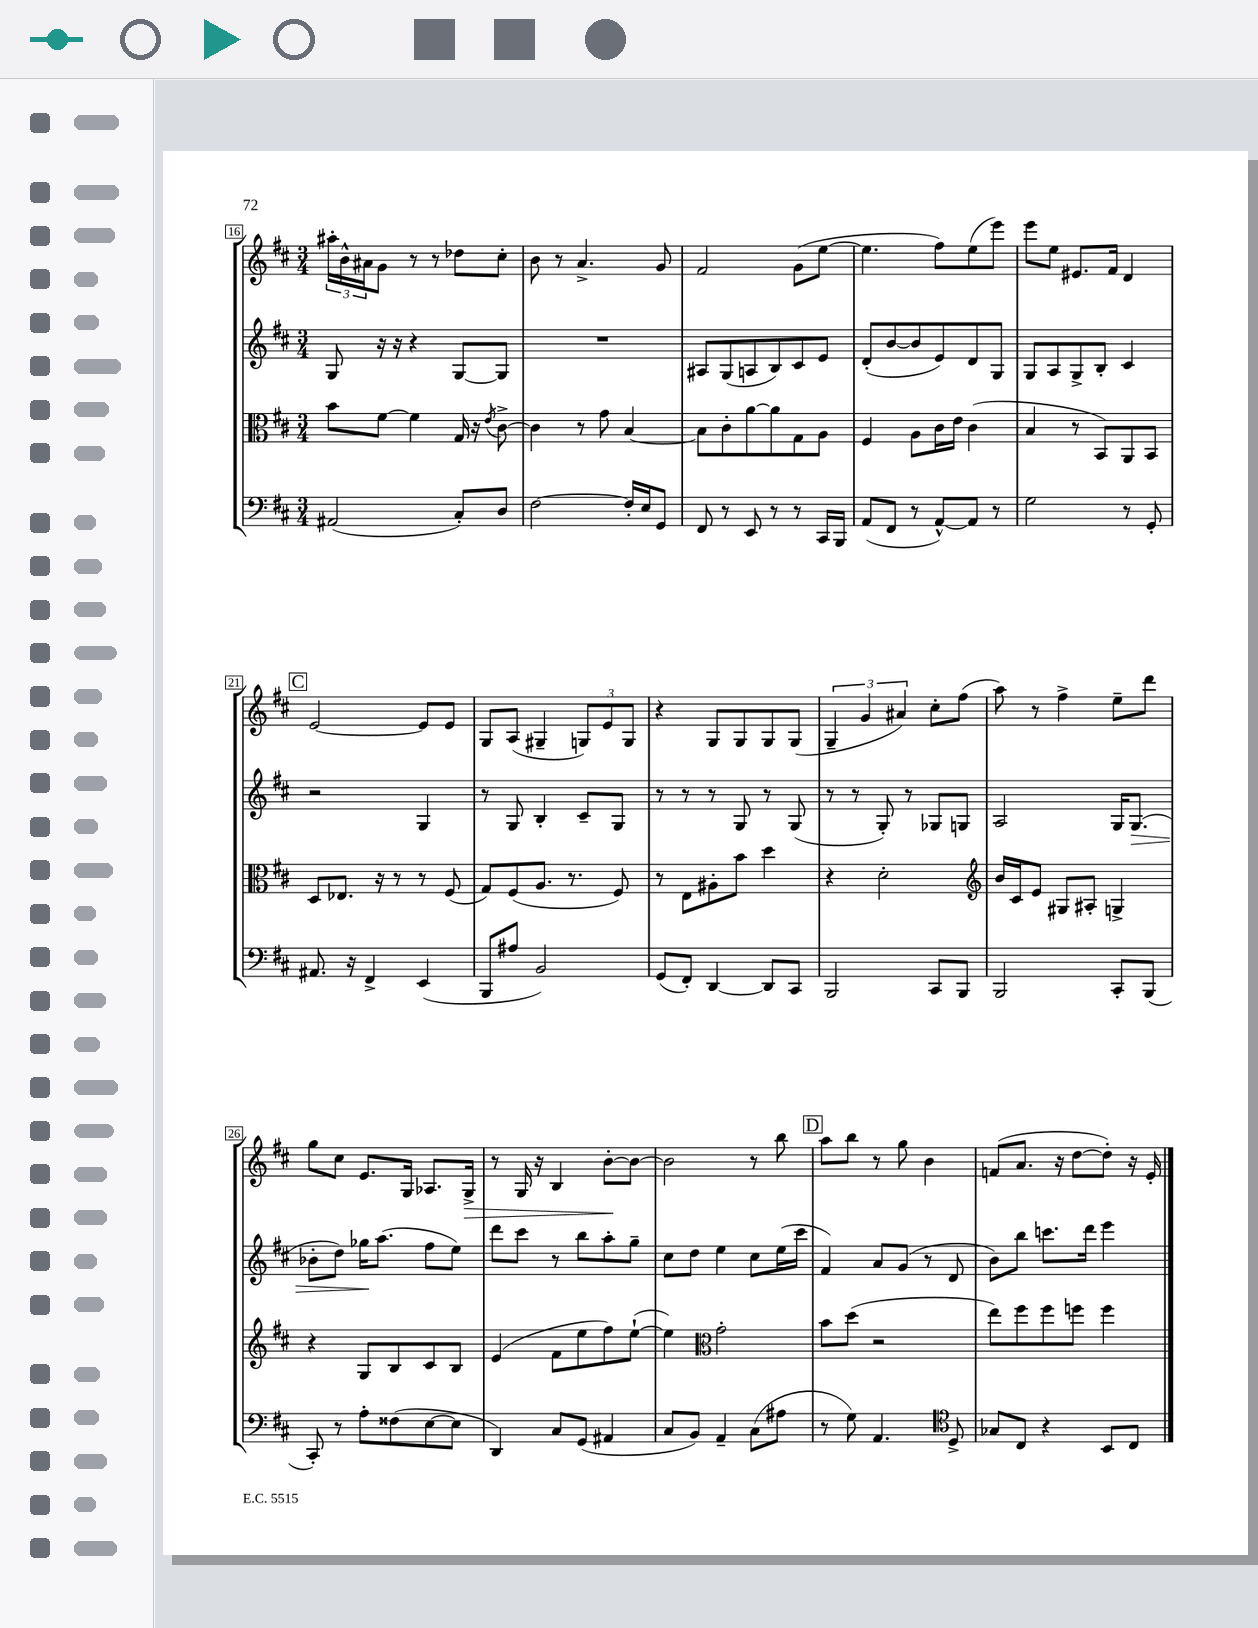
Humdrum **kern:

**kern	**kern	**kern	**dynam	**kern	**dynam
*part4	*part3	*part2	*part2	*part1	*part1
*staff4	*staff3	*staff2	*staff2	*staff1	*staff1
*clefF4	*clefC3	*clefG2	*	*clefG2	*
*k[f#c#]	*k[f#c#]	*k[f#c#]	*	*k[f#c#]	*
*M3/4	*M3/4	*M3/4	*	*M3/4	*
=16	=16	=16	=16	=16	=16
(2AA#X/	8b\L	8G/	.	24aa#X'\LL	.
.	.	.	.	24b^^\	.
.	.	.	.	24a#X\J	.
.	[8f#\J	16r	.	8g\J	.
.	.	16r	.	.	.
.	4f#\]	4r	.	8r	.
.	.	.	.	8r	.
8C#'/L)	16G/	[8G/L	.	8dd-X\L	.
.	16r	.	.	.	.
.	8qe/	.	.	.	.
8D/J	[8c#^\	8G/J]	.	8cc#'\J	.
=17	=17	=17	=17	=17	=17
[2F#\	4c#\]	2.r	.	8b\	.
.	.	.	.	8r	.
.	8r	.	.	4.a^/	.
.	8g\	.	.	.	.
16F#'/LL]	[4B/	.	.	.	.
16E/J	.	.	.	.	.
8GG/J	.	.	.	8g/	.
=18	=18	=18	=18	=18	=18
8FF#/	8B\L]	8A#X/L	.	2f#/	.
8r	8c#'\	(8G/	.	.	.
8EE/	[8a\	8An/	.	.	.
8r	8a\]	8B/)	.	.	.
8r	8G\	8c#/	.	(8g\L	.
16CC#/LL	8A\J	8e/J	.	[8ee\J	.
16BBB/JJ	.	.	.	.	.
=19	=19	=19	=19	=19	=19
(8AA/L	4F#/	(8d'/L	.	4.ee\]	.
8FF#/J	.	[8b/	.	.	.
8r	8A\L	8b/]	.	.	.
[8AA^^/L)	16c#\L	8e/)	.	8ff#\L)	.
.	16e\JJ	.	.	.	.
8AA/J]	(4c#\	8d/	.	(8ee\	.
8r	.	8G/J	.	8eee\J)	.
=20	=20	=20	=20	=20	=20
2G\	4B/	8G/L	.	8eee\L	.
.	.	8A/	.	8ee\J	.
.	8r	8G^/	.	8.e#X/L	.
.	8BB/L)	8B'/J	.	.	.
.	.	.	.	16f#/Jk	.
8r	8AA/	4c#/	.	4d/	.
8GG'/	8BB/J	.	.	.	.
!!LO:LB:g=z
!!LO:REH:place=s1:t=C
=21	=21	=21	=21	=21	=21
8.AA#X/	8D/L	2r	.	[2e/	.
.	8.E-X/J	.	.	.	.
16r	.	.	.	.	.
4FF#^/	.	.	.	.	.
.	16r	.	.	.	.
.	8r	.	.	.	.
(4EE/	8r	4G/	.	8e/L]	.
.	(8F#/	.	.	8e/J	.
=22	=22	=22	=22	=22	=22
8BBB/L	8G/L)	8r	.	8G/L	.
8A#X/J	(8F#/	8G/	.	(8A/J	.
2BB/)	8.A/J	4B'/	.	4G#X~/	.
.	8.r	.	.	.	.
.	.	8c#~/L	.	12Gn/L)	.
.	.	.	.	12e/	.
.	8F#/)	8G/J	.	.	.
.	.	.	.	12G/J	.
=23	=23	=23	=23	=23	=23
(8GG/L	8r	8r	.	4r	.
8FF#'/J)	8E\L	8r	.	.	.
[4DD/	8A#X'\	8r	.	8G/L	.
.	8b\J	8G/	.	8G/	.
8DD/L]	4dd\	8r	.	8G/	.
8CC#/J	.	(8G/	.	(8G/J	.
=24	=24	=24	=24	=24	=24
2BBB/	4r	8r	.	6G~/	.
.	.	8r	.	.	.
.	.	.	.	6g/	.
.	2d'\	8G'/)	.	.	.
.	.	.	.	6a#X/)	.
.	.	8r	.	.	.
8CC#/L	.	8G-X/L	.	8cc#'\L	.
8BBB/J	.	8Gn/J	.	(8ff#\J	.
=25	=25	=25	=25	=25	=25
*	*clefG2	*	*	*	*
2BBB/	16b/LL	2A/	.	8aa\)	.
.	16c#/J	.	.	.	.
.	8e/J	.	.	8r	.
.	8G#X/L	.	.	4ff#^\	.
.	8A#X'/J	.	.	.	.
8CC#'/L	4Gn^/	16G/KL	.	8ee~\L	.
!	!	!	!LO:HP:b	!	!
.	.	(8.G/J	>	.	.
(8BBB/J	.	.	.	8ddd\J	.
!!LO:LB:g=z
=26	=26	=26	=26	=26	=26
8CC#'/)	4r	8b-X'\L	.	8gg\L	.
8r	.	8dd\J)	.	8cc#\J	.
8A'\L	8G/L	16gg-X\KL	.	8.e/L	.
.	.	(8.aa\J	]	.	.
(8F##X\	8B/	.	.	.	.
.	.	.	.	16G/Jk	.
[8E\	8c#/	8ff#\L	.	8.A-X/L	.
8E\J]	8B/J	8ee\J)	.	.	.
!	!	!	!	!	!LO:HP:b
.	.	.	.	16G^/Jk	>
=27	=27	=27	=27	=27	=27
4DD/)	(4e/	8ddd\L	.	8r	.
.	.	8ccc#\J	.	16G/	.
.	.	.	.	16r	.
8C#/L	8f#\L	8r	.	4B/	.
(8GG/J	8ee\	8bb\L	.	.	.
4AA#X/	8ff#\)	8aa'\	.	[8b'\L	.
.	([8ee`\J	8gg~\J	.	8b\J_	]
=28	=28	=28	=28	=28	=28
8C#/L	4ee\])	8cc#\L	.	2b\]	.
8BB/J)	.	8dd\J	.	.	.
*	*clefC3	*	*	*	*
4AA~/	2g'\	4ee\	.	.	.
(8C#\L	.	8cc#\L	.	8r	.
8A#X\J	.	(16ee\L	.	8bb\	.
.	.	16ccc#\JJ	.	.	.
!!LO:REH:place=s1:t=D
=29	=29	=29	=29	=29	=29
8r	8b\L	4f#/)	.	8aa\L	.
8G\)	(8dd\J	.	.	8bb\J	.
4.AA/	2r	8a/L	.	8r	.
.	.	(8g/J	.	8gg\	.
.	.	8r	.	4b\	.
*clefC4	*	*	*	*	*
8D^/	.	8d/	.	.	.
=30	=30	=30	=30	=30	=30
8G-X/L	8ee\L)	8b\L)	.	(8fn/L	.
8C#/J	8ff#\	8bb\J	.	8.a/J	.
4r	8ff#\	8.cccn\L	.	.	.
.	.	.	.	16r	.
.	8ffn\J	.	.	[8dd\L	.
.	.	16ddd\Jk	.	.	.
8BB/L	4ff\	4eee\	.	8dd'\J])	.
8C#/J	.	.	.	16r	.
.	.	.	.	16e'/	.
==	==	==	==	==	==
*-	*-	*-	*-	*-	*-
